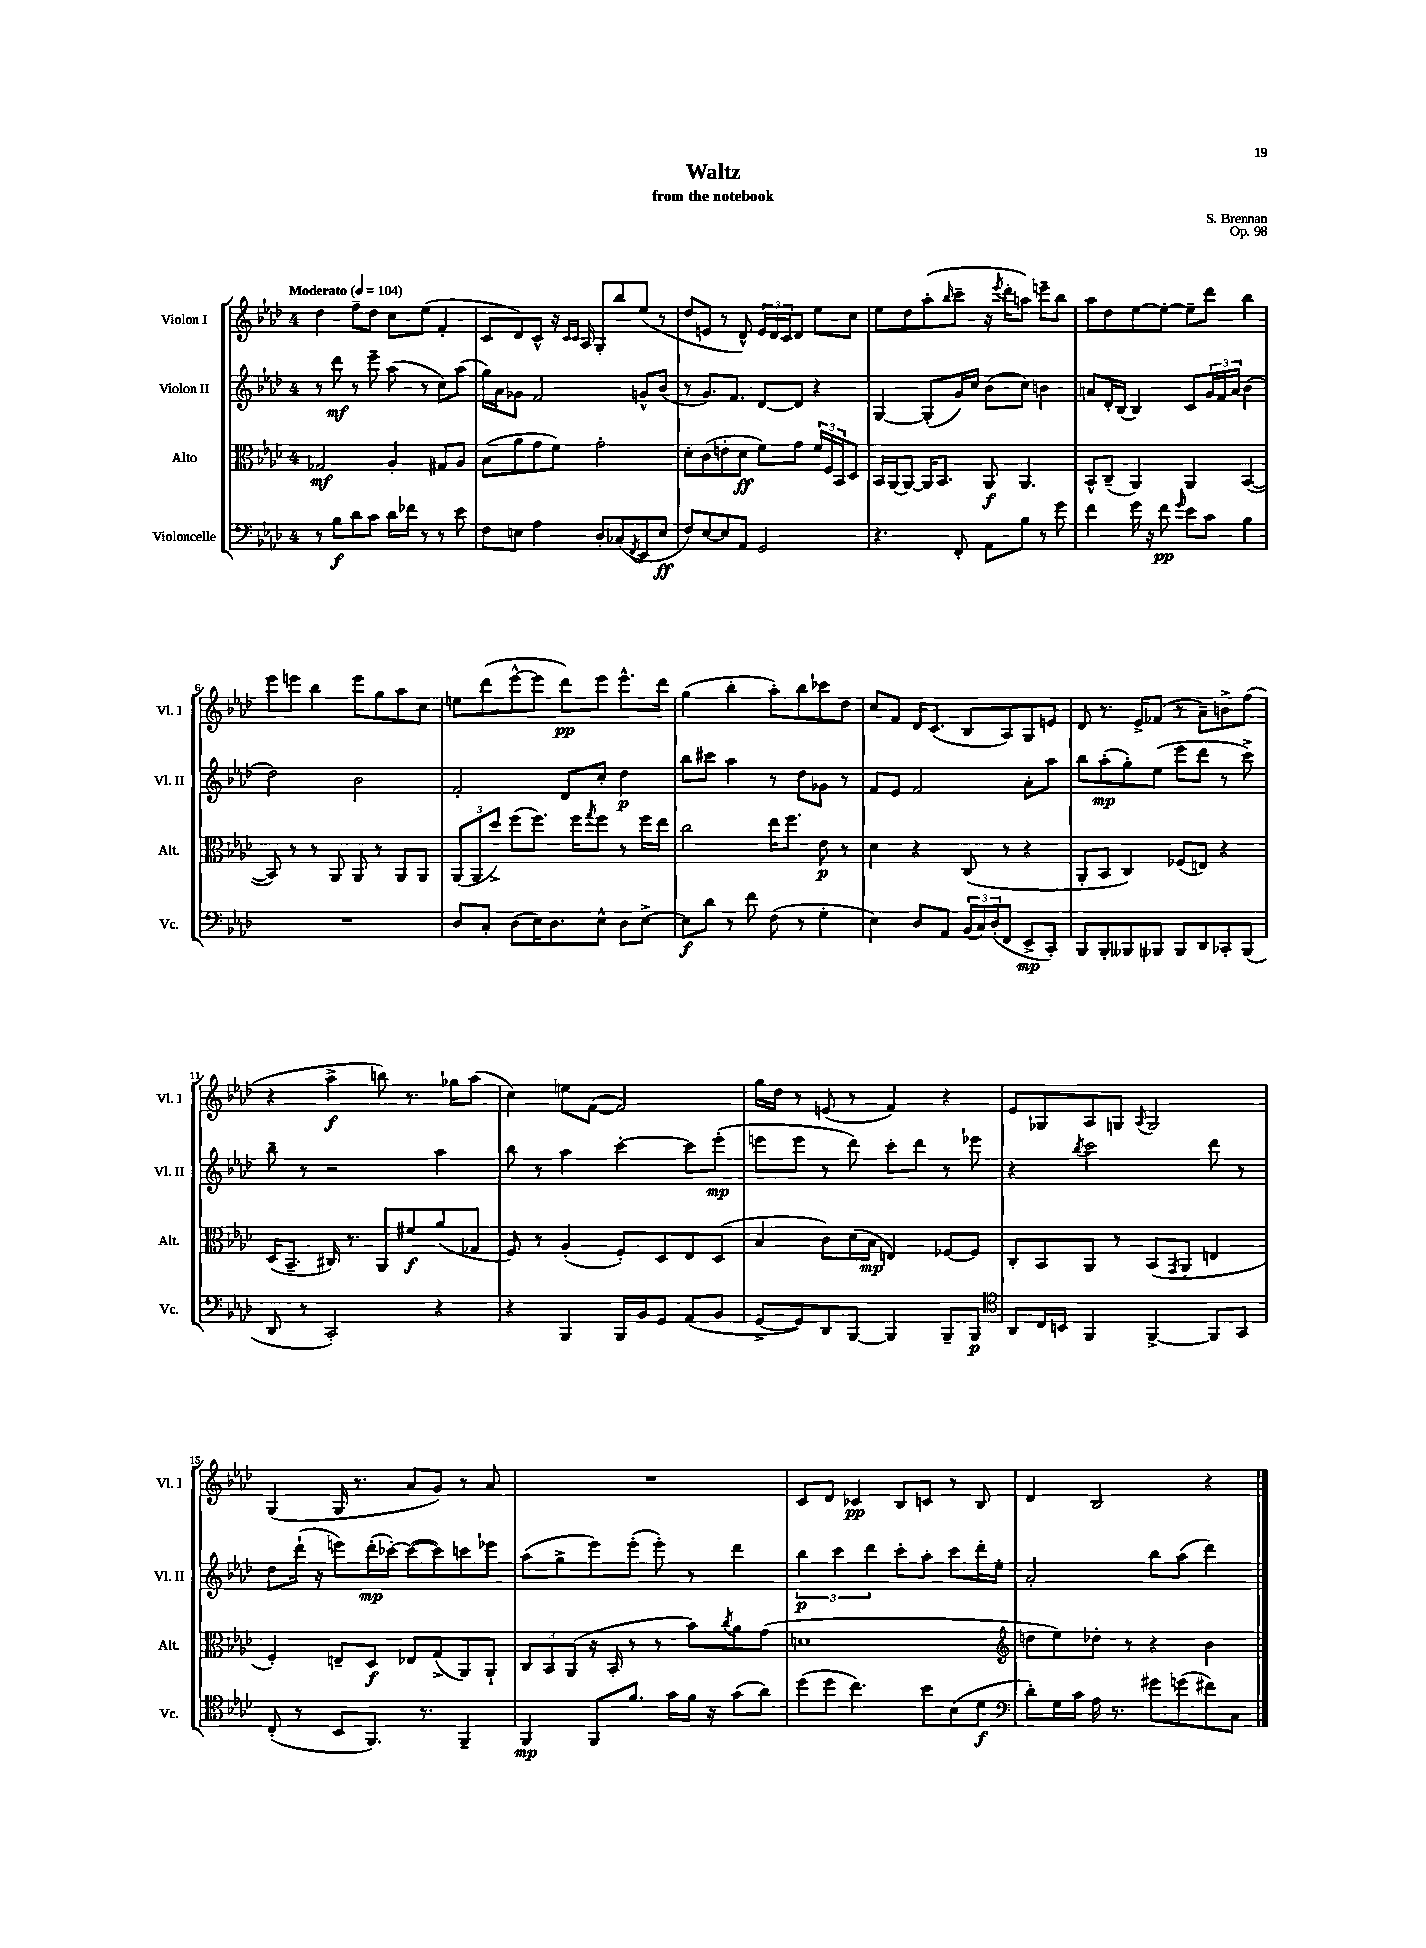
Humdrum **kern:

**kern	**dynam	**kern	**dynam	**kern	**dynam	**kern	**dynam
*part4	*part4	*part3	*part3	*part2	*part2	*part1	*part1
*staff4	*staff4	*staff3	*staff3	*staff2	*staff2	*staff1	*staff1
*I"Violoncelle	*	*I"Alto	*	*I"Violon II	*	*I"Violon I	*
*I'Vc.	*	*I'Alt.	*	*I'Vl. II	*	*I'Vl. I	*
*clefF4	*	*clefC3	*	*clefG2	*	*clefG2	*
*k[b-e-a-d-]	*	*k[b-e-a-d-]	*	*k[b-e-a-d-]	*	*k[b-e-a-d-]	*
*M4/4	*	*M4/4	*	*M4/4	*	*M4/4	*
*MM104	*	*MM104	*	*MM104	*	*MM104	*
=1	=1	=1	=1	=1	=1	=1	=1
!	!	!	!	!	!	!LO:TX:a:B:t=Moderato	!
8r	.	2G-X/	mf	8r	.	4dd-\	.
8B-\L	f	.	.	8ddd-\	mf	.	.
8d-\	.	.	.	8r	.	8ff~\L	.
8c\J	.	.	.	8eee-~\	.	8dd-\J	.
16d-\LL	.	4A-'/	.	(8aa-\	.	8cc\L	.
16f-X\JJ	.	.	.	.	.	.	.
8r	.	.	.	8r	.	(8ee-\J	.
8r	.	8G#X/L	.	8cc\L)	.	4f'/	.
8e-\	.	8A-/J	.	(8aa-\J	.	.	.
=2	=2	=2	=2	=2	=2	=2	=2
8F\L	.	(8B-\L	.	16gg\LL)	.	8c/L	.
.	.	.	.	16a-\J	.	.	.
8En\J	.	8a-\	.	8g-X\J	.	8d-/)	.
4A-\	.	8g\	.	2f/	.	8c^^/J	.
.	.	8f\J)	.	.	.	16r	.
.	.	.	.	.	.	16qqc/LL	.
.	.	.	.	.	.	16qqc/JJ	.
.	.	.	.	.	.	16A-/	.
8D-'/L	.	2g'\	.	.	.	8G'/L	.
(8C-X/	.	.	.	.	.	8bb-/	.
8qFF/	.	.	.	.	.	.	.
8EE-/	.	.	.	8gn^^/L	.	(8ee-/J	.
8E/J	ff	.	.	(8b-/J	.	8r	.
=3	=3	=3	=3	=3	=3	=3	=3
8F/L)	.	8d-'\L	.	8r	.	8dd-/L	.
[8E-/	.	(8c\	.	8.g/L)	.	8en/J	.
8E-/]	.	8en'\	.	.	.	8r	.
.	.	.	.	8.f/J	.	.	.
8AA-/J	.	8d-\J	ff	.	.	8d-^^/)	.
2GG/	.	8f\L)	.	[8d-/L	.	24e/LL	.
.	.	.	.	.	.	24d-/	.
.	.	.	.	.	.	24c/J	.
.	.	8g\J	.	8d-/J]	.	8d-/J	.
.	.	24f/LL	.	4r	.	8ee-\L	.
.	.	24F/	.	.	.	.	.
.	.	24BB-/J	.	.	.	.	.
.	.	8D-/J	.	.	.	8cc\J	.
=4	=4	=4	=4	=4	=4	=4	=4
4.r	.	16BB-/LL	.	[4G/	.	8ee-\L	.
.	.	[16AA-/J	.	.	.	.	.
.	.	8AA-/J_	.	.	.	8dd-\	.
.	.	16AA-/KL]	.	(8G'/L]	.	(8aa-'\	.
.	.	8.BB-/J	.	.	.	.	.
.	.	.	.	.	.	16qqbb-/	.
8FF'/	.	.	.	16g/L)	.	8ccc~\J	.
.	.	.	.	16cc/JJ	.	.	.
8AA-\L	.	8AA-/	f	(8b-\L	.	16r	.
.	.	.	.	.	.	8qeee-/	.
.	.	.	.	.	.	16ddd-'\KL	.
8B-\J	.	4.AA-/	.	8cc\J)	.	8aan\J)	.
8r	.	.	.	4bn\	.	8eeen~\L	.
8g\	.	.	.	.	.	8bb-\J	.
=5	=5	=5	=5	=5	=5	=5	=5
4f\	.	8BB-^^/L	.	8an/L	.	8aa-\L	.
.	.	(8C~/J	.	16d-'/L	.	8dd-\	.
.	.	.	.	(16B-/JJ	.	.	.
16g\	.	4AA-/)	.	4B-/)	.	[8ee-\	.
16r	.	.	.	.	.	.	.
8f\	pp	.	.	.	.	8ee-'\J_	.
16qqg/	.	.	.	.	.	.	.
8e-\L	.	4AA-/	.	8c/L	.	8ee-~\L]	.
8c\J	.	.	.	24g/L	.	8ddd-\J	.
.	.	.	.	24f/	.	.	.
.	.	.	.	24a/JJ	.	.	.
4B-\	.	([4BB-/	.	(4b-\	.	4bb-\	.
!!LO:LB:g=z
=6	=6	=6	=6	=6	=6	=6	=6
1r	.	8BB-/])	.	2dd-\)	.	8eee-\L	.
.	.	8r	.	.	.	8eeen\J	.
.	.	8r	.	.	.	4bb-\	.
.	.	8AA-/	.	.	.	.	.
.	.	8AA-/	.	2b-\	.	8eee\L	.
.	.	8r	.	.	.	8gg\	.
.	.	8AA-/L	.	.	.	8aa-\	.
.	.	8AA-/J	.	.	.	8cc\J	.
=7	=7	=7	=7	=7	=7	=7	=7
8D-/L	.	(12AA-/L	.	2f'/	.	8een\L	.
.	.	12AA-/	.	.	.	.	.
8C'/J	.	.	.	.	.	(8ddd-\	.
.	.	12dd-^/J)	.	.	.	.	.
(8D-\L	.	(8ff\L	.	.	.	[8eee-^^\	.
16E-\K)	.	8.ff\J)	.	.	.	8eee-\J]	.
8.D-\	.	.	.	.	.	.	.
.	.	.	.	8d-/L	.	8ddd-\L)	pp
.	.	16ff\KL	.	.	.	.	.
.	.	8qgg/	.	.	.	.	.
8E-^^\J	.	8ff\J	.	8cc'/J	.	8eee-\J	.
8D-\L	.	8r	.	4dd-\	p	8.eee-^^\L	.
[8E-^\J	.	16ff\LL	.	.	.	.	.
.	.	16ee-\JJ	.	.	.	16ddd-\Jk	.
=8	=8	=8	=8	=8	=8	=8	=8
8E-\L]	f	2cc\	.	8bb-\L	.	(4gg\	.
8d-\J	.	.	.	8ccc#X\J	.	.	.
8r	.	.	.	4aa-\	.	4bb-'\	.
8f\	.	.	.	.	.	.	.
(8F\	.	16ee-\KL	.	8r	.	8aa-'\L)	.
.	.	8.ff\J	.	.	.	.	.
8r	.	.	.	8dd-\L	.	8bb-\	.
4G'\	.	8e-\	p	8g-X\J	.	8ccc-X\	.
.	.	8r	.	8r	.	8dd-\J	.
=9	=9	=9	=9	=9	=9	=9	=9
4E-\)	.	4d-\	.	8f/L	.	8cc/L	.
.	.	.	.	8e-/J	.	8f/J	.
8D-/L	.	4r	.	2f/	.	16d-/KL	.
.	.	.	.	.	.	(8.c/J	.
8AA-/J	.	.	.	.	.	.	.
(24BB-/LL	.	(8C/	.	.	.	8B-/L	.
24C/)	.	.	.	.	.	.	.
(24D-'/J	.	.	.	.	.	.	.
8FF/J	.	8r	.	.	.	8A-/)	.
8EE-^/L	mp	4r	.	8a-'\L	.	8G/	.
8CC'/J)	.	.	.	8aa-\J	.	8en/J	.
=10	=10	=10	=10	=10	=10	=10	=10
8BBB-/L	.	8AA-'/L	.	8bb-\L	.	8d-/	.
8BBB-'/	.	8BB-/J	.	(8aa-'\	mp	8.r	.
8BBB--X/	.	4C/)	.	8gg'\)	.	.	.
.	.	.	.	.	.	16e-^/KL	.
8BBB-X/J	.	.	.	(8ee-\J	.	(8f-X/J	.
8BBB-/L	.	(8F-X/L	.	8eee-\L	.	8r	.
8DD-/	.	8En/J)	.	8ddd-\J	.	8a-~\L)	.
8CC-X'/	.	4r	.	8r	.	8bn^\	.
(8BBB-/J	.	.	.	8ccc^\)	.	(8ff\J	.
!!LO:LB:g=z
=11	=11	=11	=11	=11	=11	=11	=11
8DD-/	.	(16D-/KL	.	8bb-~\	.	4r	.
.	.	8.BB-~/J	.	.	.	.	.
8r	.	.	.	8r	.	.	.
2CC'/)	.	16C#X/)	.	2r	.	4aa-^\	f
.	.	8.r	.	.	.	.	.
.	.	8AA-/L	.	.	.	8bbn\)	.
.	.	8f#X/	f	.	.	8.r	.
4r	.	(8a-/	.	4aa-\	.	.	.
.	.	.	.	.	.	16gg-X\KL	.
.	.	8G-X/J	.	.	.	(8aa-\J	.
=12	=12	=12	=12	=12	=12	=12	=12
4r	.	8F/)	.	8bb-\	.	4cc\)	.
.	.	8r	.	8r	.	.	.
4BBB-/	.	(4A-'/	.	4aa-\	.	8een\L	.
.	.	.	.	.	.	([8f\J	.
16BBB-/LL	.	8F'/L)	.	[4ccc'\	.	2f/])	.
16BB-/J	.	.	.	.	.	.	.
8GG/J	.	8D-/	.	.	.	.	.
(8AA-/L	.	8E-/	.	8ccc\L]	.	.	.
8BB-/J	.	(8D-/J	.	(8eee-'\J	mp	.	.
=13	=13	=13	=13	=13	=13	=13	=13
[8GG^/L	.	4B-/	.	8eeen\L	.	16gg\LL	.
.	.	.	.	.	.	16dd-\JJ	.
8GG/])	.	.	.	8eee\J	.	8r	.
8DD-/	.	8c\L)	.	8r	.	(8en/	.
[8BBB-/J	.	(16d-\L	.	8ddd-\)	.	8r	.
.	.	16B-\JJ	mp	.	.	.	.
4BBB-/]	.	4En/)	.	8ccc'\L	.	4f/)	.
.	.	.	.	8ddd-\J	.	.	.
8BBB-~/L	.	[8F-X/L	.	8r	.	4r	.
8BBB-/J	p	8F-/J]	.	8eee-X\	.	.	.
=14	=14	=14	=14	=14	=14	=14	=14
*clefC4	*	*	*	*	*	*	*
8AA-/L	.	8C'/L	.	4r	.	8e-/L	.
16C/L	.	8BB-/	.	.	.	8G-X/	.
16BBn/JJ	.	.	.	.	.	.	.
.	.	.	.	8qbb-/	.	.	.
4FF/	.	8AA-/J	.	2ccc\	.	8A-/	.
.	.	8r	.	.	.	8Gn/J	.
.	.	.	.	.	.	8qqA-/	.
[4FF^/	.	(8BB-/L	.	.	.	2G/	.
.	.	8qGG/	.	.	.	.	.
.	.	8AA-/J	.	.	.	.	.
8FF/L]	.	4En/	.	8ddd-\	.	.	.
8GG/J	.	.	.	8r	.	.	.
!!LO:LB:g=z
=15	=15	=15	=15	=15	=15	=15	=15
(8C'/	.	4F'/)	.	8dd-\L	.	(4G/	.
8r	.	.	.	(16ddd-`\Jk	.	.	.
.	.	.	.	16r	.	.	.
8BB-/L	.	8En~/L	.	8eeen\L)	.	16G/	.
.	.	.	.	.	.	8.r	.
8.FF/J)	.	8D-/J	f	(16ddd-'\L	mp	.	.
.	.	.	.	[16ccc-X'\JJ)	.	.	.
.	.	8E-X/L	.	(8ccc-\L_	.	8a-/L	.
8.r	.	.	.	.	.	.	.
.	.	(8G^/	.	8ccc-\])	.	8g/J)	.
4FF~/	.	8AA-/)	.	8cccn\	.	8r	.
.	.	8AA-`/J	.	8eee-X\J	.	8a-/	.
=16	=16	=16	=16	=16	=16	=16	=16
4FF/	mp	12C/L	.	(8aa-\L	.	1r	.
.	.	12BB-/	.	.	.	.	.
.	.	.	.	8gg^\	.	.	.
.	.	(12AA-/J	.	.	.	.	.
8FF/L	.	16r	.	8eee-\)	.	.	.
.	.	16BB-'/	.	.	.	.	.
8.f/J	.	8r	.	(8eee-'\J	.	.	.
.	.	8r	.	8eee-'\)	.	.	.
16g\LL	.	.	.	.	.	.	.
16f\JJ	.	8b-\L)	.	8r	.	.	.
16r	.	.	.	.	.	.	.
.	.	8qcc/	.	.	.	.	.
(8g\L	.	8a-\	.	4ddd-\	.	.	.
8a-\J)	.	(8g\J	.	.	.	.	.
=17	=17	=17	=17	=17	=17	=17	=17
(8dd-\L	.	1dn	.	6bb-\	p	8c/L	.
8dd-\J	.	.	.	.	.	8d-/J	.
.	.	.	.	6ccc\	.	.	.
4.cc\)	.	.	.	.	.	4c-X/	pp
.	.	.	.	6ddd-\	.	.	.
.	.	.	.	8ccc'\L	.	8B-/L	.
8b-\L	.	.	.	8aa-'\J	.	8cn/J	.
(8B-\	.	.	.	8ccc\L	.	8r	.
8d-\J	f	.	.	16ddd-'\L	.	8B-/	.
.	.	.	.	16ee-'\JJ	.	.	.
=18	=18	=18	=18	=18	=18	=18	=18
*clefF4	*	*clefG2	*	*	*	*	*
8d-'\L)	.	8ddn\L	.	2a-'/	.	4d-/	.
16G\L	.	8ee-\)	.	.	.	.	.
16c\JJ	.	.	.	.	.	.	.
16A-\	.	8dd-X'\J	.	.	.	2B-/	.
8.r	.	.	.	.	.	.	.
.	.	8r	.	.	.	.	.
8g#X\L	.	4r	.	8bb-\L	.	.	.
(8gn\	.	.	.	(8aa-\J	.	.	.
8f#X\)	.	4b-\	.	4ddd-\)	.	4r	.
8C\J	.	.	.	.	.	.	.
==	==	==	==	==	==	==	==
*-	*-	*-	*-	*-	*-	*-	*-
